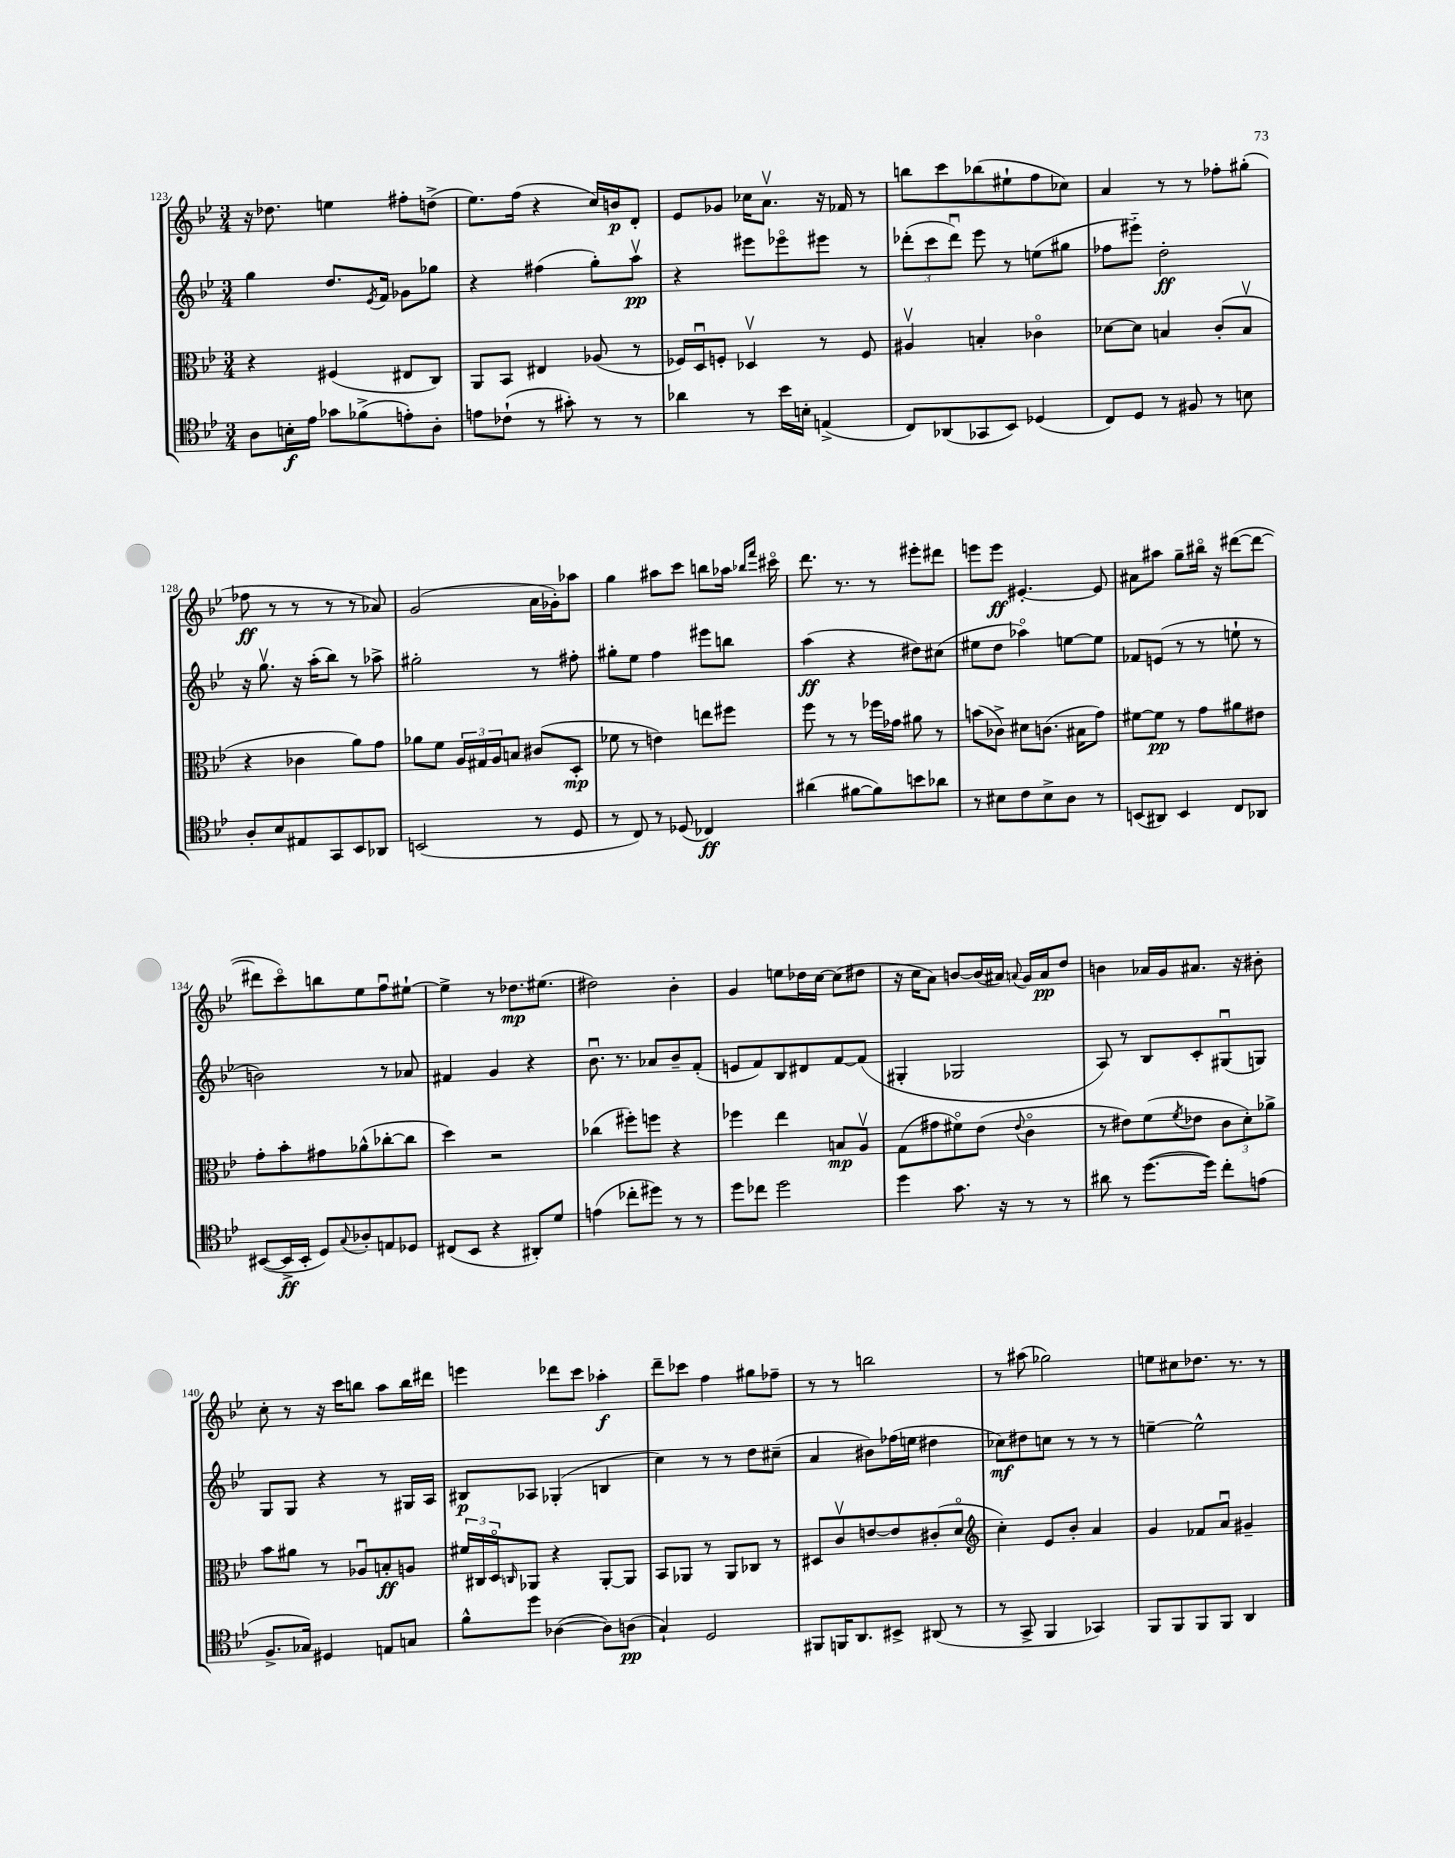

**kern	**kern	**kern	**kern
*staff4	*staff3	*staff2	*staff1
*clefC4	*clefC3	*clefG2	*clefG2
*k[b-e-]	*k[b-e-]	*k[b-e-]	*k[b-e-]
*M3/4	*M3/4	*M3/4	*M3/4
8A	4r	4gg	16r
.	.	.	8.dd-
16B'	.	.	.
16e-	.	.	.
8g-	(4F#	8.dd	4ee
(8f-^	.	.	.
.	.	8qe-	.
.	.	16f	.
8e')	8E#	8g-	8ff#'
8A'	8C)	8gg-	(8dd^
=	=	=	=
8e	8AA	4r	8.ee-)
(8c-`	8BB-	.	.
.	.	.	(16ff
8r	4E#	(4ff#	4r
8g#')	.	.	.
8r	(8A-	8gg')	16cc)
.	.	.	16b
8r	8r	8aav	8d'
=	=	=	=
4a-	16F-)	4r	8e-
.	16Du	.	.
.	8F'	.	8g-
8r	4D-v	8eee#	16cc-
.	.	.	8.av
16b-	.	8eee-o	.
16B'	.	.	.
(4E^	8r	8eee#	16r
.	.	.	16f-
.	8F	8r	8r
=	=	=	=
8C)	4A#v	(12ddd-'	8bb
.	.	12ccc	.
(8AA-	.	.	8ccc
.	.	12ddd-u)	.
8GG-	4B'	8eee-	(8bb-
8BB-)	.	8r	8ee#`
(4D-	4c-o	(8ee	8ff
.	.	8gg#	8cc-)
=	=	=	=
8C)	[8d-	8ff-	4a
8D	8d-]	8eee#'~)	.
8r	4B	2dd'	8r
8F#	.	.	8r
8r	(8c'	.	8ff-'
8B	8Bv	.	(8gg#'
=	=	=	=
8A'	4r	16r	8ff-
.	.	8.ggv	.
8B-	.	.	8r
8E#	4c-	16r	8r
.	.	(16aa'	.
8GG	.	8bb-)	8r
8BB-	8a)	8r	8r
8AA-	8g	8aa-^	8a-)
=	=	=	=
(2BB	8a-	2gg#'	(2g
.	8f	.	.
.	24A	.	.
.	24G#	.	.
.	24A	.	.
.	8B	.	.
8r	(8c#	8r	16a
.	.	.	16g-')
8D	8D'	8ff#'	8aa-
=	=	=	=
8r	8f-	8gg#'	4gg
8C)	8r	8ee-	.
8r	4e)	4ff	8aa#
(8D-	.	.	8ccc
4C-)	8ee	8eee#	8bb
.	8ff#	8bb	16aa-
.	.	.	16qqbb-
.	.	.	16qqfff
.	.	.	16ccc#o
=	=	=	=
(4a#	8ff	(4aa	8.ddd
.	8r	.	.
.	.	.	8.r
[8f#	8r	4r	.
8f#])	16ff-	.	8r
.	16g-	.	.
8b	8a#	8dd#)	8eee#'
8a-	8r	(8cc#	8ddd#
=	=	=	=
8r	(8b	8ee#	8eee
8B#	8c-^)	8dd	8eee
8c	8d#	4aa-o)	[4.e#'
8B#^	(8.c	.	.
8A	.	[8ee	.
.	16B#	.	.
8r	8g)	8ee]	8e#]
=	=	=	=
(8BB	[8f#	8f-	8a#
8AA#)	8f#]	(8e	8aa#
4BB	8r	8r	8gg~
.	8g	8r	16bb#o
.	.	.	16r
8C	8a#	8ee`	([8ddd#
8AA-	8e#	8r	8ddd#_
=	=	=	=
([8BB#	8g'	2b)	8ddd#]
16BB#^]	8b-'	.	8ccco)
16BB#'	.	.	.
8D)	8g#	.	8bb
8qqG	.	.	.
8A-'	(8a-^^	.	8ee-
8E	[8cc-'	8r	8ffu
8D-	8cc-]	8a-	[8ee#`
=	=	=	=
(8C#	4dd)	4f#	4ee#^]
8BB-	.	.	.
4r	2r	4g	8r
.	.	.	8.dd-
8AA#')	.	4r	.
.	.	.	(8.ee#
8d	.	.	.
=	=	=	=
(4e	(4cc-	8.b-u	2dd#)
.	.	8.r	.
8cc-'	8ff#')	.	.
8dd#)	8ff	8a-	.
8r	4r	8b-~	4b-'
8r	.	(8f'	.
=	=	=	=
8dd	4ff-	8e	4g
8cc-	.	8f)	.
2dd	4ee-	8B-	8ee
.	.	8d#	16dd-
.	.	.	[16cc
.	8B	[8f	(8cc]
.	8Av	(8f]	8dd#
=	=	=	=
4dd	(8G	4G#'	16r
.	.	.	16cc
.	8g#	.	8a)
8.g	8f#o)	2G-	[8b
.	(8e-	.	(16b]
16r	.	.	16a#)
.	8qqe-	.	8qqa
8r	4co	.	16g
.	.	.	16a
8r	.	.	8dd
=	=	=	=
8a#	8r	8A)	4b
8r	8e#)	8r	.
([8.dd	(8f	8B-	16a-
.	.	.	16g
.	8qf	.	.
.	8e-	8c'	8.a#
16dd])	.	.	.
8cc'	12c	(8G#u	.
.	.	.	16r
.	12d')	.	.
(8e	.	8G)	8b#'
.	12a-^	.	.
=	=	=	=
8.F^	8b-	8G	8cc'
.	8a#	8G	8r
16G-)	.	.	.
4D#	8r	4r	16r
.	.	.	16ccc
.	8A-u	.	8bb
8E	8B'	8r	8aa
8G	8A	16G#	16bb
.	.	16A	16ddd#
=	=	=	=
8f^^	24f#	8B#	4eee
.	24C#	.	.
.	24Do	.	.
.	16qqC	.	.
8dd	8AA-	8A-	.
([4A-	4r	(4G-'	8ddd-
.	.	.	8ccc
8A-])	[8AA-'	4B	4aa-'
(8A	8AA-]	.	.
=	=	=	=
4G`)	8BB-	4cc)	8ddd~
.	8AA-	.	8ccc-
2D	8r	8r	4ff
.	8AA-	8r	.
.	8C-	8dd	8gg#
.	8r	(8cc#~	8ff-~
=	=	=	=
8FF#	8D#	4a	8r
16FF	8cv	.	8r
8.AA	.	.	.
.	[8e	8b#)	2bb
8BB#^	8e]	(16ff-	.
.	.	16ee	.
(8AA#	(8c#'	4dd#	.
8r	8do	.	.
=	=	=	=
*	*clefG2	*	*
8r	4cc')	8cc-)	8r
8GG^	.	8dd#	(8aa#
4FF	8e-	8cc	2gg-)
.	8b-'	8r	.
4GG-)	4a	8r	.
.	.	8r	.
=	=	=	=
8FF	4g	[4ee~	8ee
8FF	.	.	8cc#
8FF	8f-	2ee^^]	8.dd-
8FF	8au	.	.
.	.	.	8.r
4AA	4g#~	.	.
.	.	.	8r
==	==	==	==
*-	*-	*-	*-
